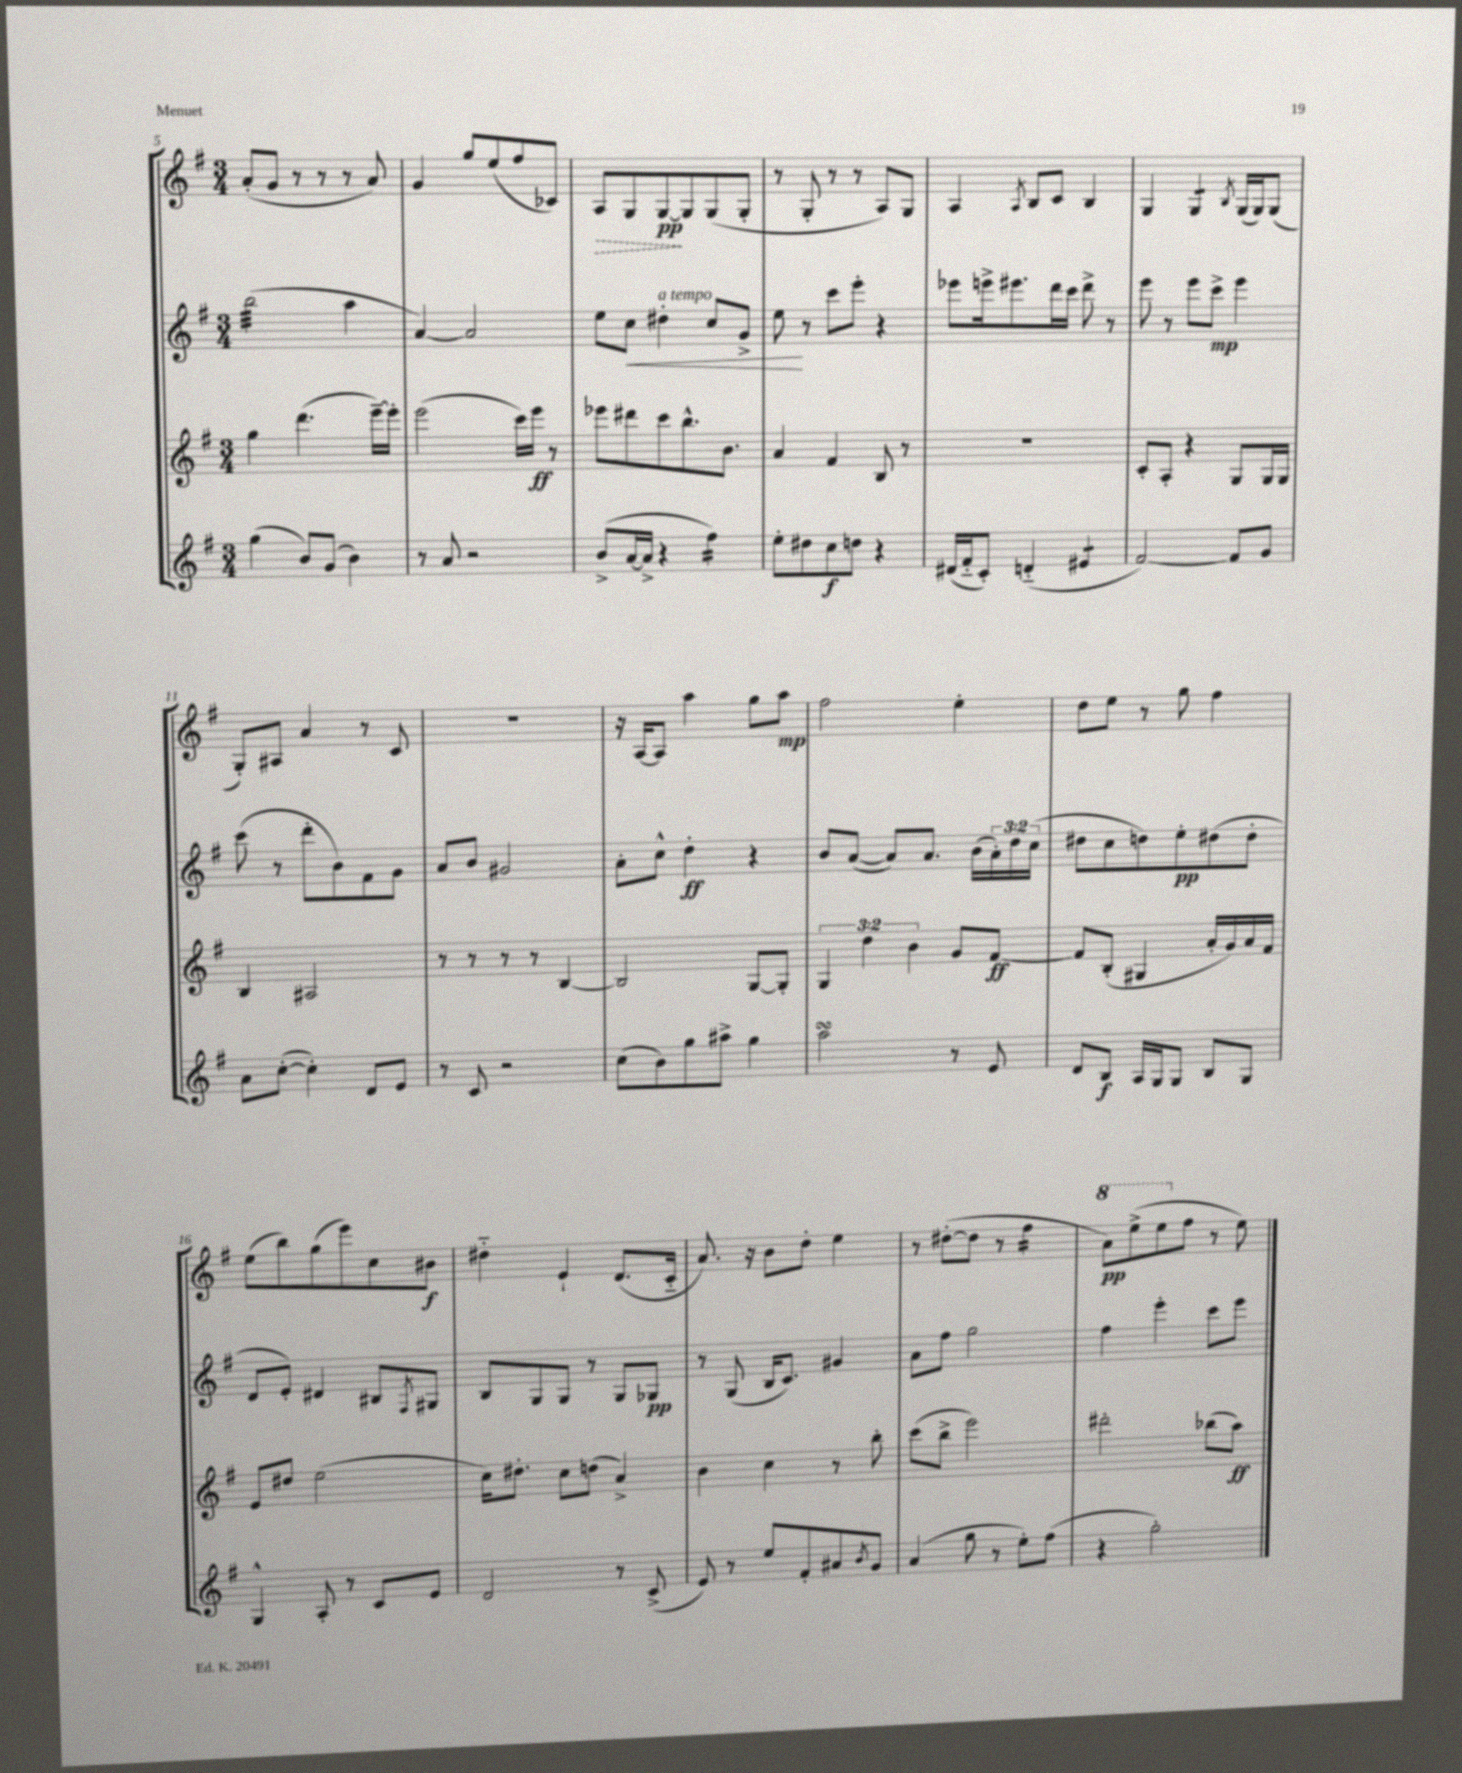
<<
\new StaffGroup <<
\new Staff = "s0" {
    \clef treble \key g \major \numericTimeSignature \time 3/4
    a'8-.( g'8 r8 r8 r8 a'8) |
    g'4 g''8 e''8( fis''8 ces'8) |
    \once \override Hairpin.style = #'dashed-line a8\> g8 g8~\pp\! g8 g8( g8-. |
    r8 g8-. r8 r8 a8) g8 |
    a4 \acciaccatura { a8 } b8 c'8 b4 |
    g4 g4:8 \acciaccatura { b8 } g16( g16) g8( |
    g8-.) ais8 a'4 r8 c'8 |
    R2. |
    r16 a16~ a8 a''4 g''8 a''8\mp |
    fis''2 e''4-. |
    d''8 e''8 r8 g''8 fis''4 |
    e''8( b''8) g''8( e'''8) c''8 bis'8\f |
    dis''4-_ e'4-! d'8.( c'16-_ |
    a'8.) r16 b'8 d''8-. e''4 |
    r8 dis''8~-.( dis''8 r8 fis''4:16 |
    \ottava #1 a''8\pp) e'''8->( e'''8 \ottava #0 fis''8 r8 e''8) \bar "|." |
}
\new Staff = "s1" {
    \clef treble \key g \major \numericTimeSignature \time 3/4 \override Staff.TupletNumber.text = #tuplet-number::calc-fraction-text
    b''2:32( a''4 |
    a'4~) a'2 |
    e''8 c''8\< dis''4-.^\markup { \italic "a tempo" } c''8 g'8-> |
    e''8\! r8 c'''8 e'''8-. r4 |
    ees'''8 e'''16-> eis'''8. d'''16 c'''16 d'''8-> r8 |
    e'''8 r8 e'''8 c'''8->\mp e'''4 |
    c'''8( r8 d'''8-. b'8) fis'8 g'8 |
    a'8 b'8 gis'2 |
    a'8-. c''8-^ d''4-.\ff r4 |
    b'8 a'8~( a'8) a'8. b'16( \tuplet 3/2 { a'16-.) d''16 c''16( } |
    dis''8 c''8 d''8) e''8-.\pp dis''8( dis''8-. |
    d'8 e'8-.) dis'4 bis8 \acciaccatura { fis8 } gis8 |
    b8 g8 g8 r8 g8 ges8\pp |
    r8 g8( b16 c'8.) gis'4 |
    a'8 fis''8 g''2 |
    fis''4 e'''4-. c'''8 e'''8 \bar "|." |
}
\new Staff = "s2" {
    \clef treble \key g \major \numericTimeSignature \time 3/4 \override Staff.TupletNumber.text = #tuplet-number::calc-fraction-text
    g''4 d'''4.( e'''16~--) e'''16-. |
    e'''2( c'''16) e'''16\ff r8 |
    ees'''8 dis'''8 c'''8 b''8.-^ b'8. |
    a'4 fis'4 b8 r8 |
    R2. |
    c'8-. a8-. r4 g8 g16 g16 |
    b4 ais2 |
    r8 r8 r8 r8 b4~ |
    b2 g8~ g8-. |
    \tuplet 3/2 { g4 d''4 b'4 } g'8 fis'8~\ff |
    fis'8 b8-.( gis4 a'16-. g'16) a'16 fis'16 |
    e'8 dis''8 e''2( |
    c''16) dis''8.-. c''8 d''8( a'4->) |
    b'4 c''4 r8 b''8-. |
    c'''8( b''8-> e'''2) |
    dis'''2-. bes''8( a''8\ff) \bar "|." |
}
\new Staff = "s3" {
    \clef treble \key g \major \numericTimeSignature \time 3/4
    g''4( b'8) g'8( b'4) |
    r8 a'8 r2 |
    b'8->( a'16~ a'16-> r4 fis''4:16) |
    e''8-. dis''8 c''8\f d''8 r4 |
    dis'16( fis'16-_ c'8-.) d'4-_( eis'4:8 |
    fis'2~) fis'8 g'8 |
    a'8 c''8~-.( c''4-.) d'8 e'8 |
    r8 c'8 r2 |
    c''8( b'8) g''8 ais''8-> g''4 |
    a''2\turn r8 e'8 |
    d'8 b8\f a16 g16 g8 b8 g8 |
    g4-^ a8-. r8 c'8 e'8 |
    d'2 r8 c'8->( |
    e'8) r8 e''8 fis'8-. ais'8 \acciaccatura { b'8 } g'8 |
    a'4( g''8 r8 e''8-.) fis''8( |
    r4 g''2-.) \bar "|." |
}
>>
>>
\layout { \context { \Score currentBarNumber = #5 } }
